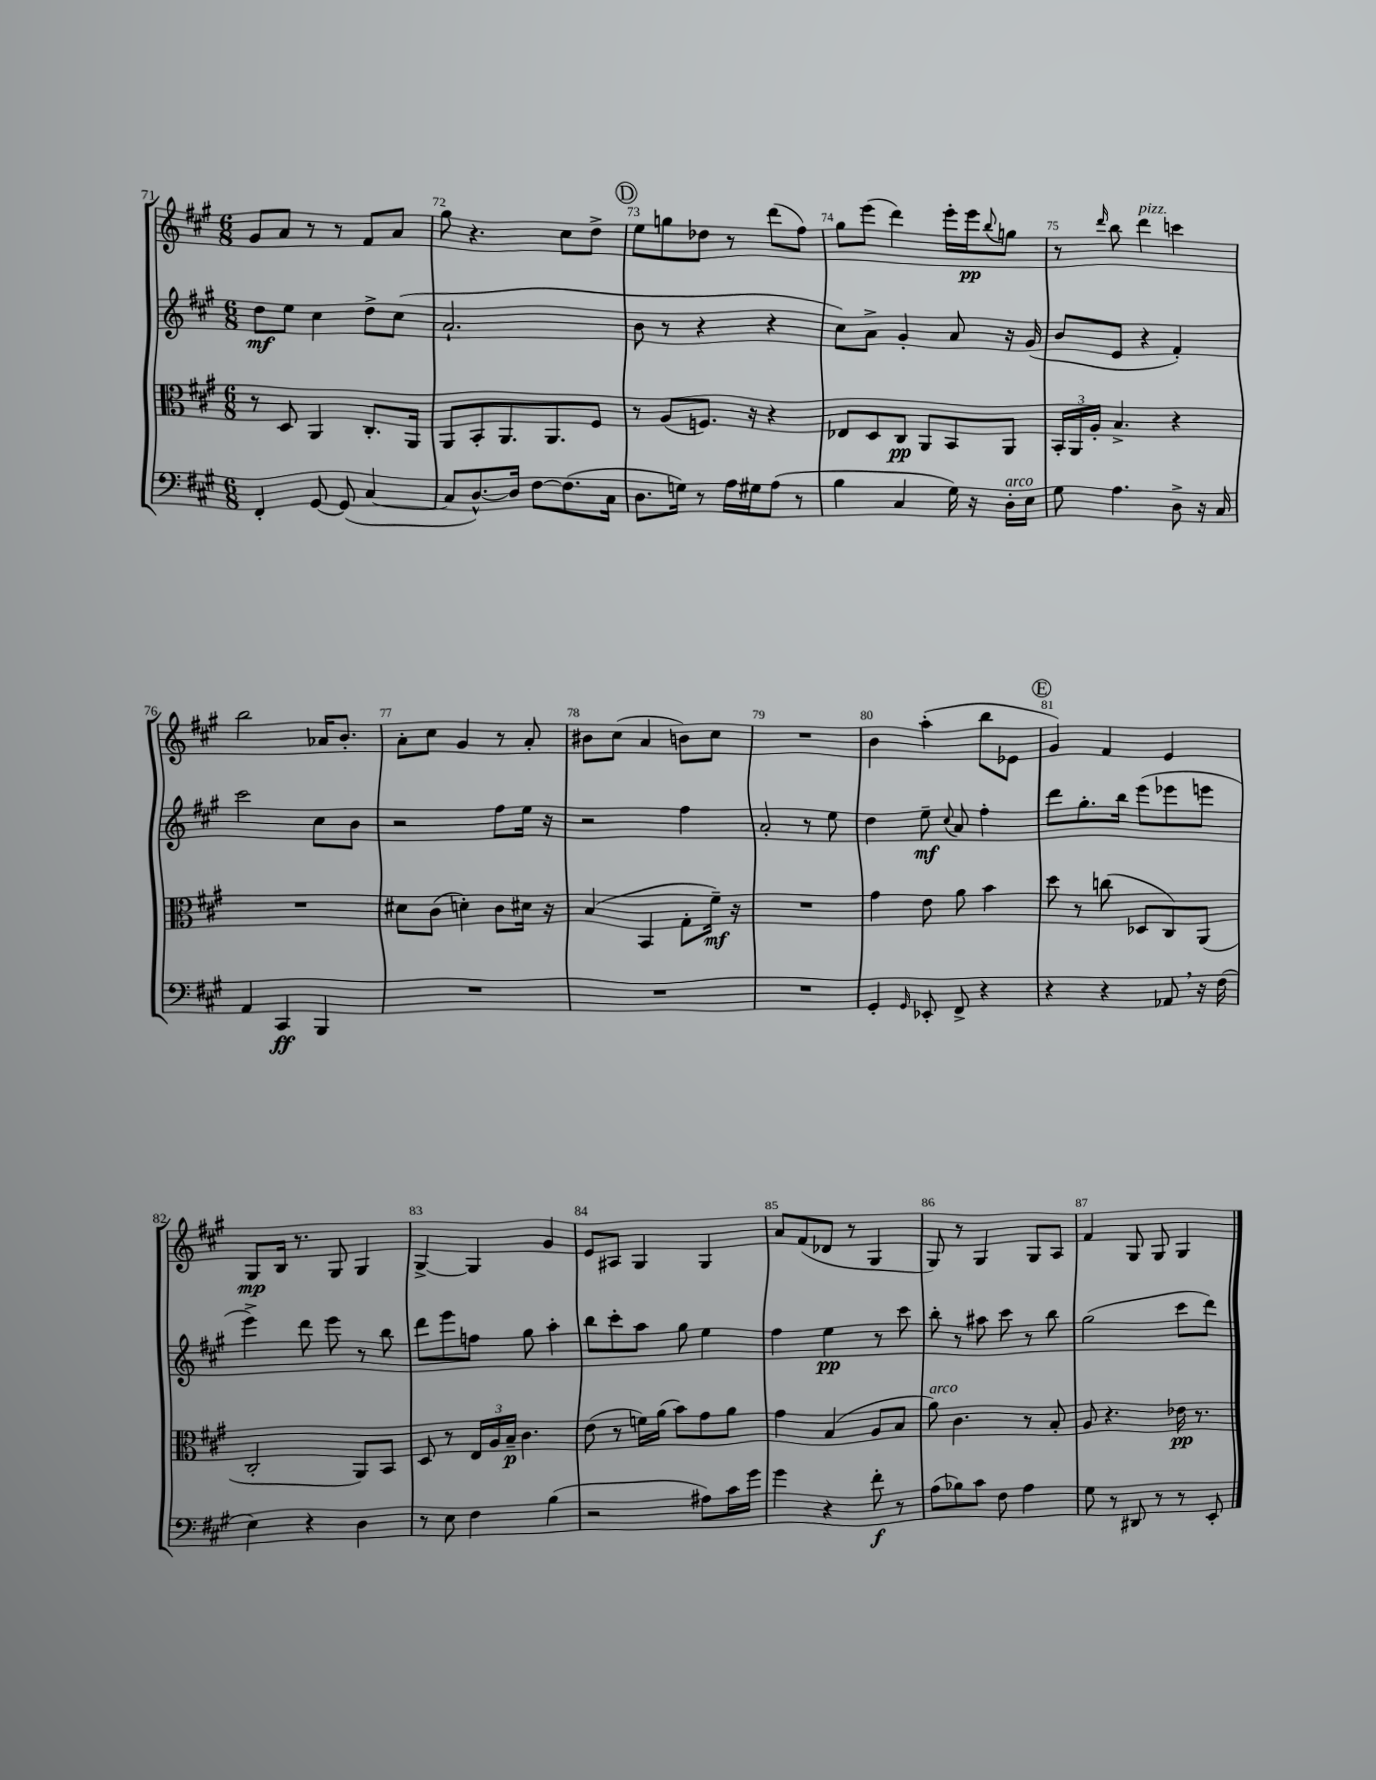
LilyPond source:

<<
\new StaffGroup <<
\new Staff = "s0" {
    \clef treble \key a \major \numericTimeSignature \time 6/8
    gis'8 a'8 r8 r8 fis'8 a'8 |
    gis''8 r4. cis''8 d''8-> |
    \mark \markup { \circle "D" } e''8 g''8 des''8 r8 d'''8( fis''8) |
    gis''8 e'''8( d'''4) e'''16-. e'''16\pp \appoggiatura { b''8 } g''8 |
    r8 \grace { d'''16 } b''8 d'''4^\markup { \italic "pizz." } c'''4 |
    b''2 aes'16 b'8.-. |
    a'8-. cis''8 gis'4 r8 a'8-. |
    bis'8 cis''8( a'4 b'8) cis''8 |
    R2. |
    b'4 a''4-.( b''8 ees'8 |
    \mark \markup { \circle "E" } gis'4) fis'4 e'4 |
    gis8\mp b16 r8. gis8 gis4 |
    gis4~-> gis4 gis'4 |
    e'8 ais8 gis4 gis4 |
    a'8 fis'8( des'8 r8 gis4 |
    gis8) r8 gis4 gis8 a8 |
    fis'4 gis8 gis8 gis4 \bar "|." |
}
\new Staff = "s1" {
    \clef treble \key a \major \numericTimeSignature \time 6/8
    d''8\mf e''8 cis''4 d''8-> cis''8( |
    a'2.-! |
    \mark \markup { \circle "D" } b'8 r8 r4 r4 |
    cis''8) a'8-> gis'4-. a'8 r16 gis'16( |
    b'8 e'8 r4 fis'4-.) |
    cis'''2 cis''8 b'8 |
    r2 fis''8 e''16 r16 |
    r2 fis''4 |
    a'2-. r8 e''8 |
    d''4 e''8--\mf \appoggiatura { cis''8 } a'8 fis''4-. |
    \mark \markup { \circle "E" } d'''8 gis''8.-. b''16 e'''8( ees'''8 e'''8 |
    e'''4->) d'''8 e'''8 r8 b''8 |
    d'''8 e'''8 f''8 gis''8 a''4-. |
    b''8 cis'''8-. a''8 gis''8 e''4 |
    fis''4 e''4\pp r8 cis'''8 |
    b''8-. r8 ais''8 cis'''8 r8 b''8 |
    gis''2( cis'''8 d'''8) \bar "|." |
}
\new Staff = "s2" {
    \clef alto \key a \major \numericTimeSignature \time 6/8
    r8 d8 a,4 cis8.-. a,16 |
    a,8 b,8-. a,8. a,8. fis8 |
    \mark \markup { \circle "D" } r8 a8( f8.) r16 r4 |
    ees8 d8 cis8\pp a,8 b,8 a,8 |
    \tuplet 3/2 { b,16-. a,16 a16-. } b4.-> r4 |
    R2. |
    dis'8 cis'8( d'4-.) cis'8 dis'16 r16 |
    b4( b,4 gis8-. fis'16--\mf) r16 |
    R2. |
    gis'4 e'8 a'8 b'4 |
    \mark \markup { \circle "E" } d''8 r8 c''8( des8 cis8) a,8( |
    cis2-. a,8) b,8 |
    d8 r8 \tuplet 3/2 { e16 a16 b16--\p } cis'4. |
    e'8( r8 f'16) a'16( b'8) gis'8 a'8 |
    gis'4 b4( a8 b8 |
    a'8^\markup { \italic "arco" }) cis'4. r8 b8-. |
    a8 r4. ees'16\pp r8. \bar "|." |
}
\new Staff = "s3" {
    \clef bass \key a \major \numericTimeSignature \time 6/8
    fis,4-. gis,8~ gis,8( cis4~ |
    cis8 d8.~-^) d16 fis8~ fis8.( cis16 |
    \mark \markup { \circle "D" } d8. g16) r8 a16 gis16 a8( r8 |
    b4 cis4 gis16) r16 d16-.^\markup { \italic "arco" } e16 |
    gis8 a4. d8-> r16 cis16 |
    a,4 cis,4\ff b,,4 |
    R2. |
    R2. |
    R2. |
    gis,4-. \grace { gis,16 } ees,8-. fis,8-> r4 |
    \mark \markup { \circle "E" } r4 r4 aes,8 \breathe r16 fis16( |
    e4) r4 d4 |
    r8 e8 fis4 b4( |
    r2 ais8) cis'16 gis'16 |
    gis'4 r4 fis'8-.\f r8 |
    a8( bes8) cis'8 fis8 a4 |
    gis8 r8 dis,8 r8 r8 e,8-. \bar "|." |
}
>>
>>
\layout { \context { \Score currentBarNumber = #71 \override BarNumber.break-visibility = ##(#f #t #t) barNumberVisibility = #all-bar-numbers-visible } }
